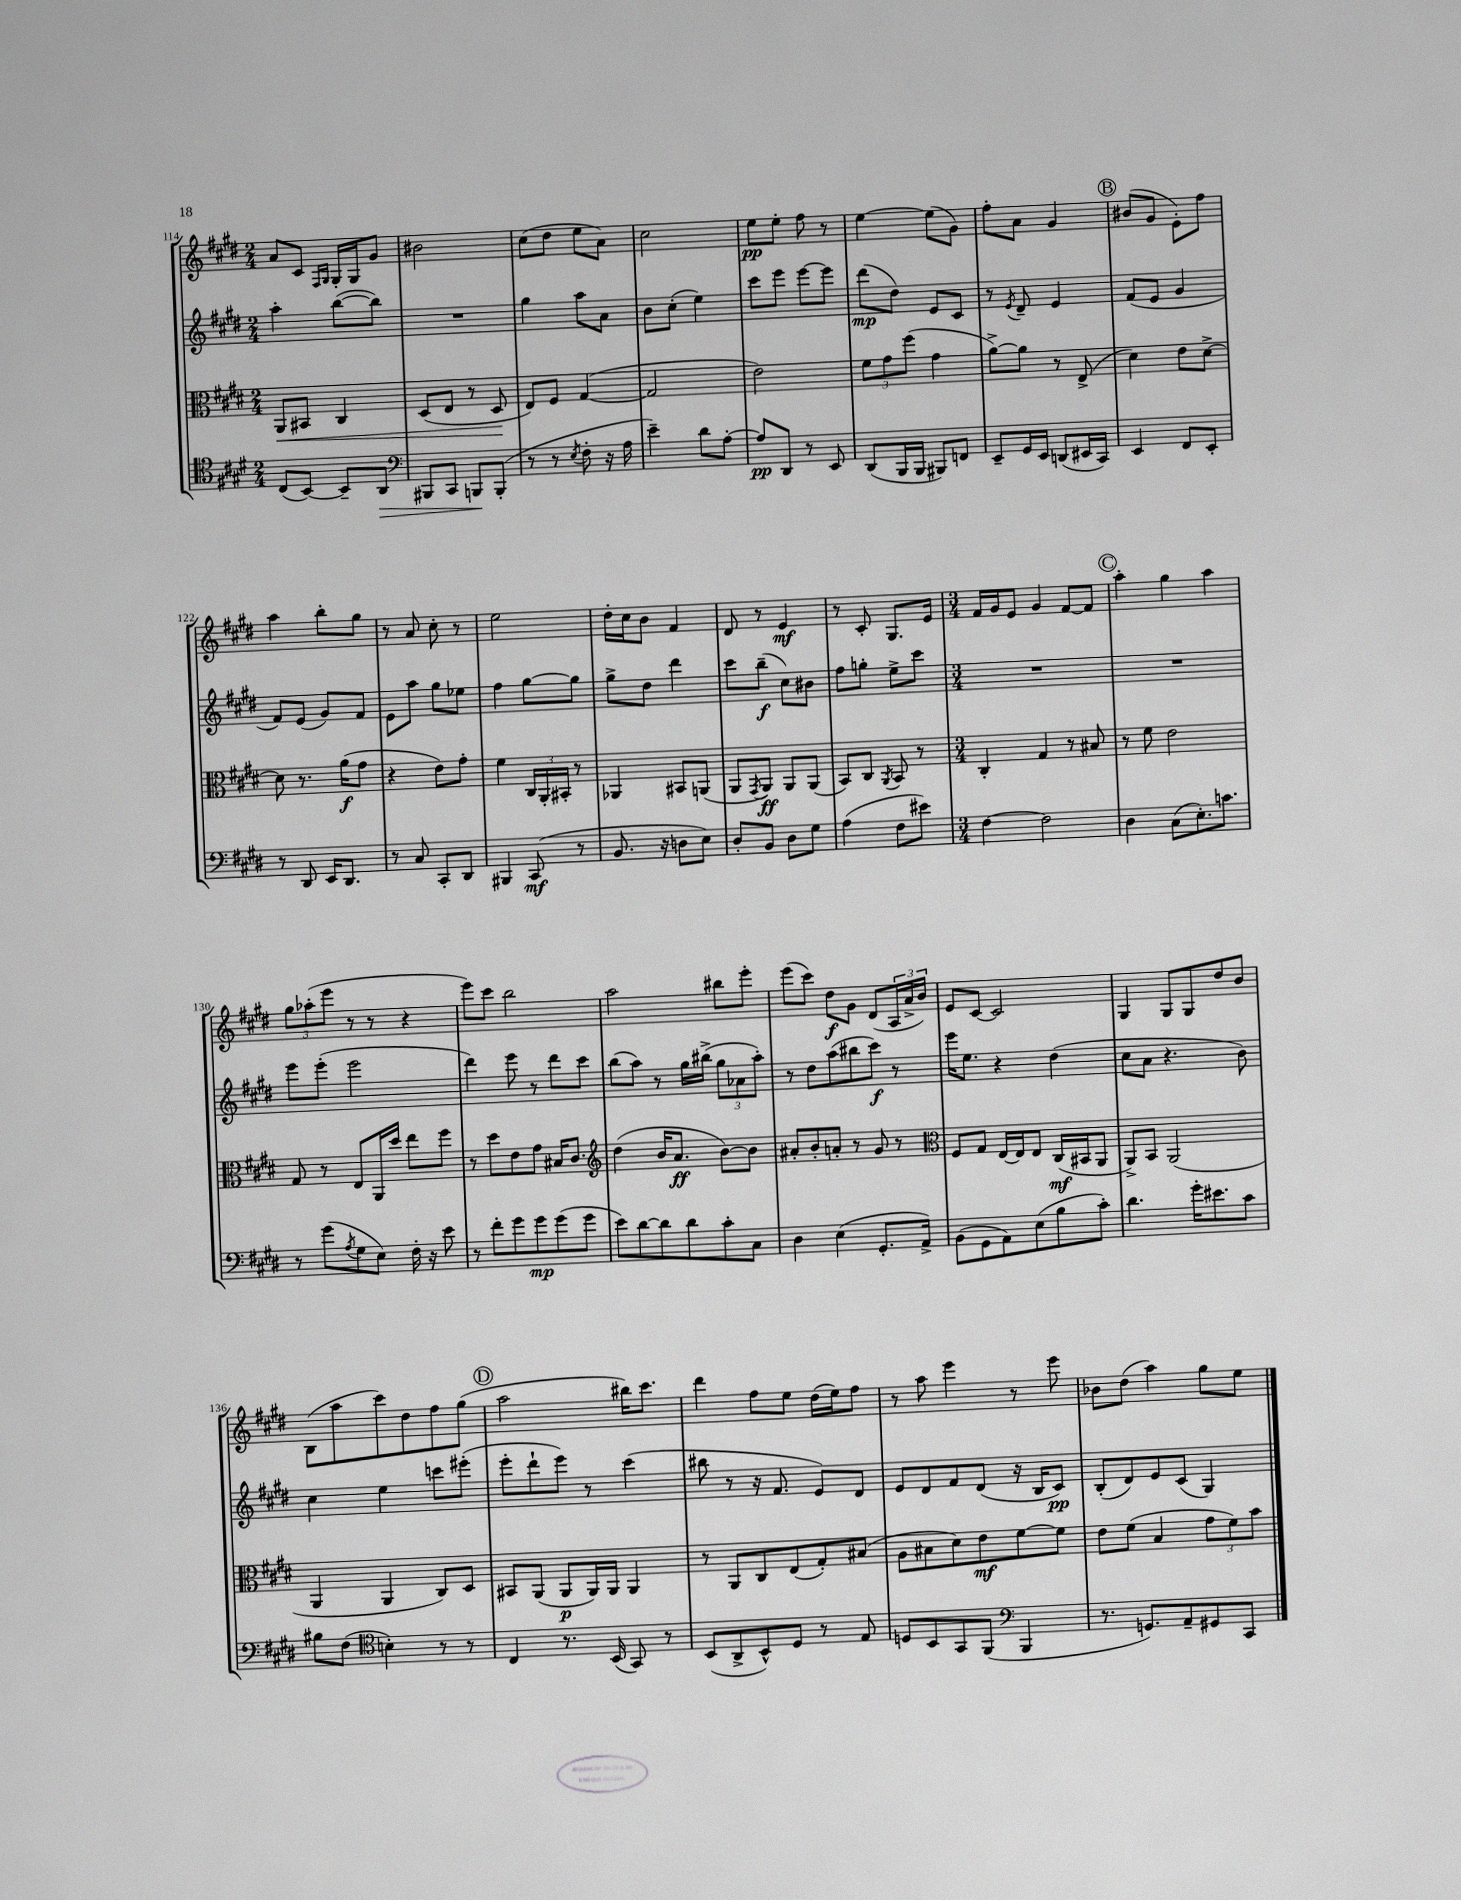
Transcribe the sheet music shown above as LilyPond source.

<<
\new StaffGroup <<
\new Staff = "s0" {
    \clef treble \key e \major \numericTimeSignature \time 2/4
    a'8 cis'8 \grace { fis16 gis16 } gis16-. gis16 gis'8 |
    bis'2 |
    cis''8( dis''8 e''8 a'8) |
    cis''2 |
    e''8\pp e''8-. fis''8 r8 |
    e''4~ e''8( gis'8) |
    fis''8-. a'8 gis'4 |
    \mark \markup { \circle "B" } bis'8( gis'8 e'8-.) fis''8 |
    a''4 b''8-. gis''8 |
    r8 a'8 cis''8-. r8 |
    e''2 |
    dis''16-. cis''16 b'8 fis'4 |
    dis'8 r8 e'4\mf |
    r8 cis'8-. gis8. e'16 |
    \numericTimeSignature \time 3/4 fis'16 gis'16 e'8 gis'4 fis'8~ fis'8 |
    \mark \markup { \circle "C" } a''4-. gis''4 a''4 |
    \tuplet 3/2 { gis''8 aes''8-.( e'''8 } r8 r8 r4 |
    e'''8) cis'''8 b''2 |
    a''2 bis''8 e'''8-. |
    e'''8( cis'''8) dis''8\f gis'8 dis'8( \tuplet 3/2 { a16 a'16-> b'16) } |
    e'8 cis'8~ cis'2 |
    gis4 gis8 gis8 dis''8 b'8 |
    b8( a''8 cis'''8) dis''8 fis''8 gis''8( |
    \mark \markup { \circle "D" } a''2 bis''16) cis'''8. |
    dis'''4 fis''8 e''8 dis''16( e''16) fis''8 |
    r8 a''8 e'''4 r8 e'''8 |
    bes'8 dis''8( a''4) gis''8 e''8 \bar "|." |
}
\new Staff = "s1" {
    \clef treble \key e \major \numericTimeSignature \time 2/4
    a''4-. b''8~( b''8) |
    R2 |
    gis''4 a''8 a'8 |
    b'8 cis''8-.( e''4) |
    cis'''8 e'''8 e'''8~ e'''8 |
    dis'''8\mp( dis''8) e'8 cis'8 |
    r8 \acciaccatura { e'8 } dis'8-- e'4 |
    \mark \markup { \circle "B" } fis'8( e'8 gis'4 |
    fis'8) e'8( gis'8) fis'8 |
    e'8 a''8 gis''8 ees''8 |
    fis''4 gis''8~ gis''8 |
    gis''8-> dis''8 dis'''4 |
    cis'''8 b''8--\f( cis''8) bis'8 |
    fis''8 g''8-. e''8-> cis'''8 |
    \numericTimeSignature \time 3/4 R2. |
    \mark \markup { \circle "C" } R2. |
    e'''8 e'''8-.( e'''2 |
    dis'''4) e'''8 r8 dis'''8 cis'''8 |
    b''8( a''8) r8 gis''16 bis''16->( \tuplet 3/2 { gis''8 aes'8 a''8-.) } |
    r8 dis''8 a''8( bis''8 cis'''8\f) r8 |
    e'''16 e''8. r4 dis''4( |
    cis''8 a'8 r4. b'8) |
    cis''4 e''4 c'''8 eis'''8-.( |
    \mark \markup { \circle "D" } e'''8-. dis'''8-! e'''8) r8 cis'''4( |
    bis''8 r8 r16 fis'8. e'8) dis'8 |
    e'8 dis'8 fis'8 dis'8( r16 b16 cis'8\pp) |
    b8-.( dis'8) e'8 cis'8( gis4) \bar "|." |
}
\new Staff = "s2" {
    \clef alto \key e \major \numericTimeSignature \time 2/4
    a,8\< bis,8 cis4 |
    dis8( e8 r8 dis8\! |
    e8) fis8 gis4~( |
    gis2 |
    e'2) |
    \tuplet 3/2 { fis'8 gis'8 fis''8( } gis'4 |
    a'8~->) a'8 r8 e8->( |
    \mark \markup { \circle "B" } dis'4) e'8 dis'8~-> |
    dis'8 r8. a'16\f( gis'8 |
    r4 e'8) gis'8-. |
    fis'4 \tuplet 3/2 { cis16 a,16-. bis,16-. } r8 |
    aes,4 bis,8 a,8( |
    a,8 \acciaccatura { gis,8 } a,8\ff) a,8 a,8( |
    b,8) cis8 \acciaccatura { a,8 } b,8 r8 |
    \numericTimeSignature \time 3/4 cis4-. gis4 r8 bis8 |
    \mark \markup { \circle "C" } r8 fis'8 e'2 |
    gis8 r8 e8 a,16 dis''16 e''8 fis''8 |
    r8 dis''8 e'8 gis'8 bis16 cis'8. |
    \clef treble dis''4( b'16 a'8.\ff b'8~) b'8 |
    ais'8-. b'8-. a'8-. r8 gis'8 r8 |
    \clef alto fis8 gis8 e16~ e16 e8 cis16\mf( bis,16 a,8 |
    a,8->) b,8 a,2( |
    a,4 a,4 cis8) dis8 |
    \mark \markup { \circle "D" } bis,8 a,8( a,8\p a,16) a,16 a,4 |
    r8 a,8 cis8 e8( gis8-.) bis8( |
    a8 bis8 dis'8) e'8\mf fis'8~ fis'8 |
    e'8 fis'8( b4 \tuplet 3/2 { gis'8 fis'8) b'8 } \bar "|." |
}
\new Staff = "s3" {
    \clef tenor \key e \major \numericTimeSignature \time 2/4
    cis8( b,8~) b,8-- a,8\> |
    \clef bass bis,,8 cis,8 b,,8\! b,,8-.( |
    r8 r8 \acciaccatura { e8 } fis8-. r16 a16 |
    e'4--) dis'8 a8~-. |
    a8\pp dis,8 r8 e,8 |
    dis,8( b,,16 b,,16 bis,,8) f,8 |
    e,8-- gis,16 e,16 d,8( eis,16 cis,16) |
    \mark \markup { \circle "B" } e,4 fis,8 e,8-. |
    r8 dis,8 e,16 dis,8. |
    r8 cis8 cis,8-. dis,8 |
    bis,,4 cis,8\mf( r8 |
    b,8. r16 d8 e8) |
    dis8-. b,8 dis8 gis8 |
    a4( fis8 eis'8) |
    \numericTimeSignature \time 3/4 fis4~ fis2 |
    \mark \markup { \circle "C" } dis4 cis8( e8.-.) c'8. |
    r8 gis'8( \acciaccatura { a8 } gis8 e8) fis16-. r16 e'8 |
    r8 fis'8-. gis'8 gis'8\mp gis'8( gis'8 |
    e'8) dis'8~ dis'8 dis'8 cis'8-. cis8 |
    dis4 e4( gis,8.-. a,16->) |
    b,8( gis,8 a,8) e8( b8 cis'8-.) |
    dis'4. gis'16-. eis'8. cis'8 |
    bis8 fis8( \clef tenor b4-.) r8 r8 |
    \mark \markup { \circle "D" } cis4 r8. b,16( gis,8) r8 |
    b,8( a,8-> b,8-^) dis8 r8 e8 |
    d8 b,8 gis,8 fis,8( \clef bass b,,4 |
    r8. g,8.) a,8-- gis,8 cis,8 \bar "|." |
}
>>
>>
\layout { \context { \Score currentBarNumber = #114 } }
